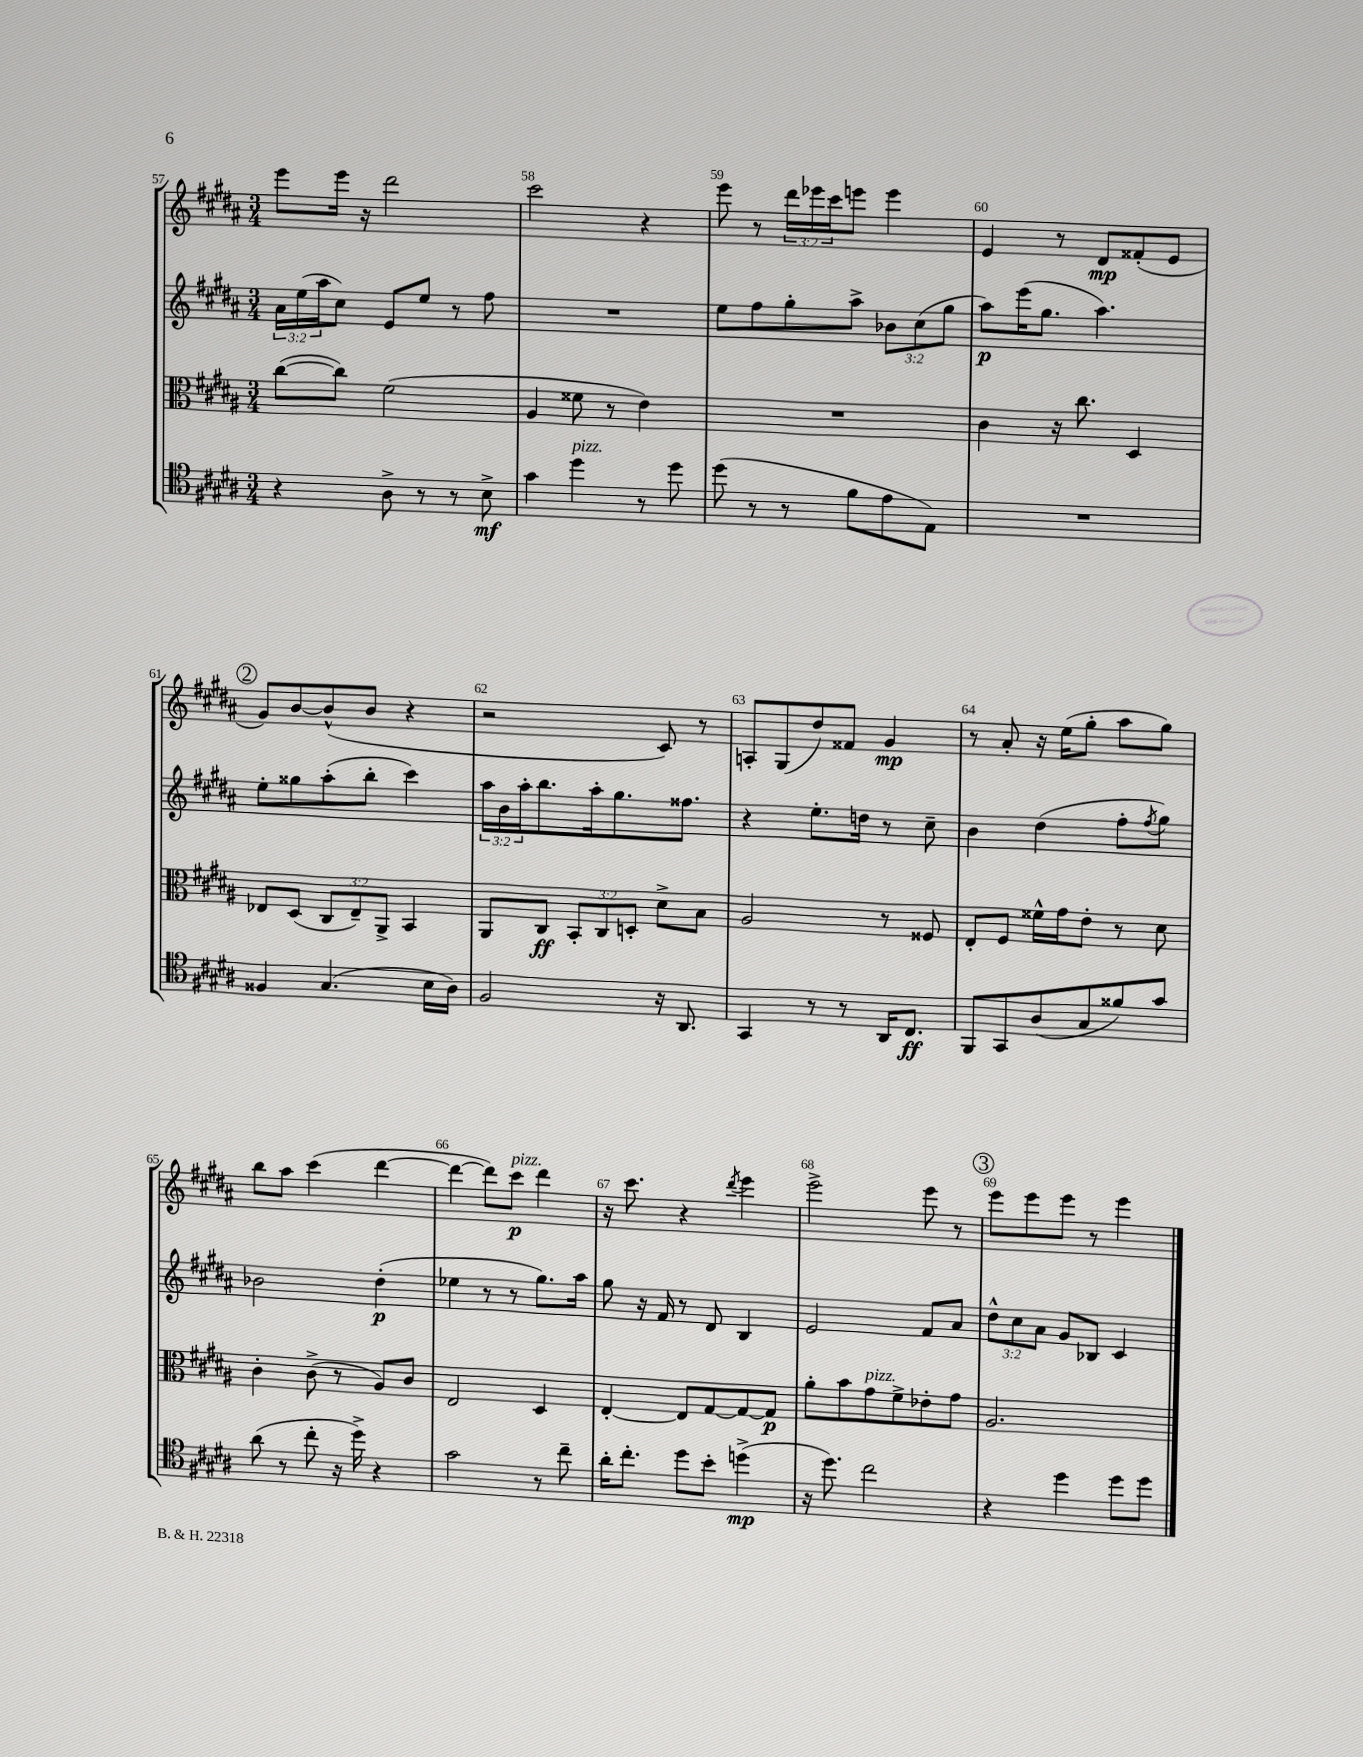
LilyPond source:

<<
\new StaffGroup <<
\new Staff = "s0" {
    \clef treble \key b \major \numericTimeSignature \time 3/4 \override Staff.TupletNumber.text = #tuplet-number::calc-fraction-text
    e'''8 e'''16 r16 dis'''2 |
    cis'''2 r4 |
    e'''8 r8 \tuplet 3/2 { dis'''16 ees'''16 cis'''16 } e'''8 e'''4 |
    e'4 r8 dis'8\mp fisis'8-.( e'8 |
    \mark \markup { \circle "2" } gis'8) b'8~ b'8-^( b'8 r4 |
    r2 cis'8) r8 |
    a8-. gis8( dis''8) fisis'8 gis'4\mp |
    r8 ais'8-. r16 e''16( gis''8-. ais''8 gis''8) |
    b''8 ais''8 cis'''4( dis'''4~ |
    dis'''4~ dis'''8) cis'''8\p^\markup { \italic "pizz." } dis'''4 |
    r16 cis'''8. r4 \acciaccatura { dis'''8 } e'''4 |
    e'''2-> e'''8 r8 |
    \mark \markup { \circle "3" } e'''8 e'''8 e'''8 r8 e'''4 \bar "|." |
}
\new Staff = "s1" {
    \clef treble \key b \major \numericTimeSignature \time 3/4 \override Staff.TupletNumber.text = #tuplet-number::calc-fraction-text
    \tuplet 3/2 { ais'16 e''16( ais''16 } cis''8) e'8 e''8 r8 fis''8 |
    R2. |
    e''8 fis''8 gis''8-. ais''8-> \tuplet 3/2 { bes'8 cis''8( gis''8 } |
    ais''8\p) e'''16( gis''8. ais''4.) |
    \mark \markup { \circle "2" } e''8-. gisis''8 ais''8-.( b''8-. cis'''4) |
    \tuplet 3/2 { ais''16 b'16 ais''16-. } b''8. ais''16-. gis''8. fisis''8. |
    r4 e''8.-. d''16 r8 cis''8-- |
    b'4 dis''4( fis''8-. \acciaccatura { fis''8 } gis''8) |
    bes'2 dis''4-.\p( |
    ees''4 r8 r8 gis''8.) ais''16 |
    gis''8 r16 fis'16 r8 dis'8 b4 |
    e'2 fis'8 ais'8 |
    \mark \markup { \circle "3" } \tuplet 3/2 { dis''8-^ cis''8 ais'8 } gis'8 bes8 cis'4 \bar "|." |
}
\new Staff = "s2" {
    \clef alto \key b \major \numericTimeSignature \time 3/4 \override Staff.TupletNumber.text = #tuplet-number::calc-fraction-text
    cis''8~( cis''8) fis'2( |
    ais4 fisis'8 r8 e'4) |
    R2. |
    cis'4 r16 cis''8. dis4 |
    \mark \markup { \circle "2" } ees8 dis8( \tuplet 3/2 { cis8 ees8--) ais,8-> } b,4 |
    ais,8 cis8\ff \tuplet 3/2 { b,8-. cis8 d8-. } dis'8-> b8 |
    ais2 r8 fisis8 |
    e8-. fis8 fisis'16-^ gis'16 e'8-. r8 dis'8 |
    cis'4-. cis'8->( r8 ais8) cis'8 |
    e2 dis4 |
    e4~-. e8 gis8~ gis8~ gis8\p |
    ais'8-. b'8 gis'8^\markup { \italic "pizz." } fis'8-> ees'8-. gis'8 |
    \mark \markup { \circle "3" } ais2. \bar "|." |
}
\new Staff = "s3" {
    \clef tenor \key b \major \numericTimeSignature \time 3/4
    r4 ais8-> r8 r8 b8->\mf |
    gis'4 dis''4^\markup { \italic "pizz." } r8 dis''8 |
    dis''8( r8 r8 fis'8 e'8 e8) |
    R2. |
    \mark \markup { \circle "2" } fisis4 gis4.( b16 ais16) |
    fis2 r16 ais,8. |
    gis,4 r8 r8 ais,16 cis8.\ff |
    fis,8 gis,8 ais8( gis8 fisis'8) gis'8 |
    ais'8( r8 cis''8-. r16 dis''16->) r4 |
    gis'2 r8 cis''8-- |
    ais'16-. cis''8.-. dis''8 b'8-. d''4->\mp( |
    r16 dis''8.) cis''2 |
    \mark \markup { \circle "3" } r4 dis''4 dis''8 dis''8 \bar "|." |
}
>>
>>
\layout { \context { \Score currentBarNumber = #57 \override BarNumber.break-visibility = ##(#f #t #t) barNumberVisibility = #all-bar-numbers-visible } }
